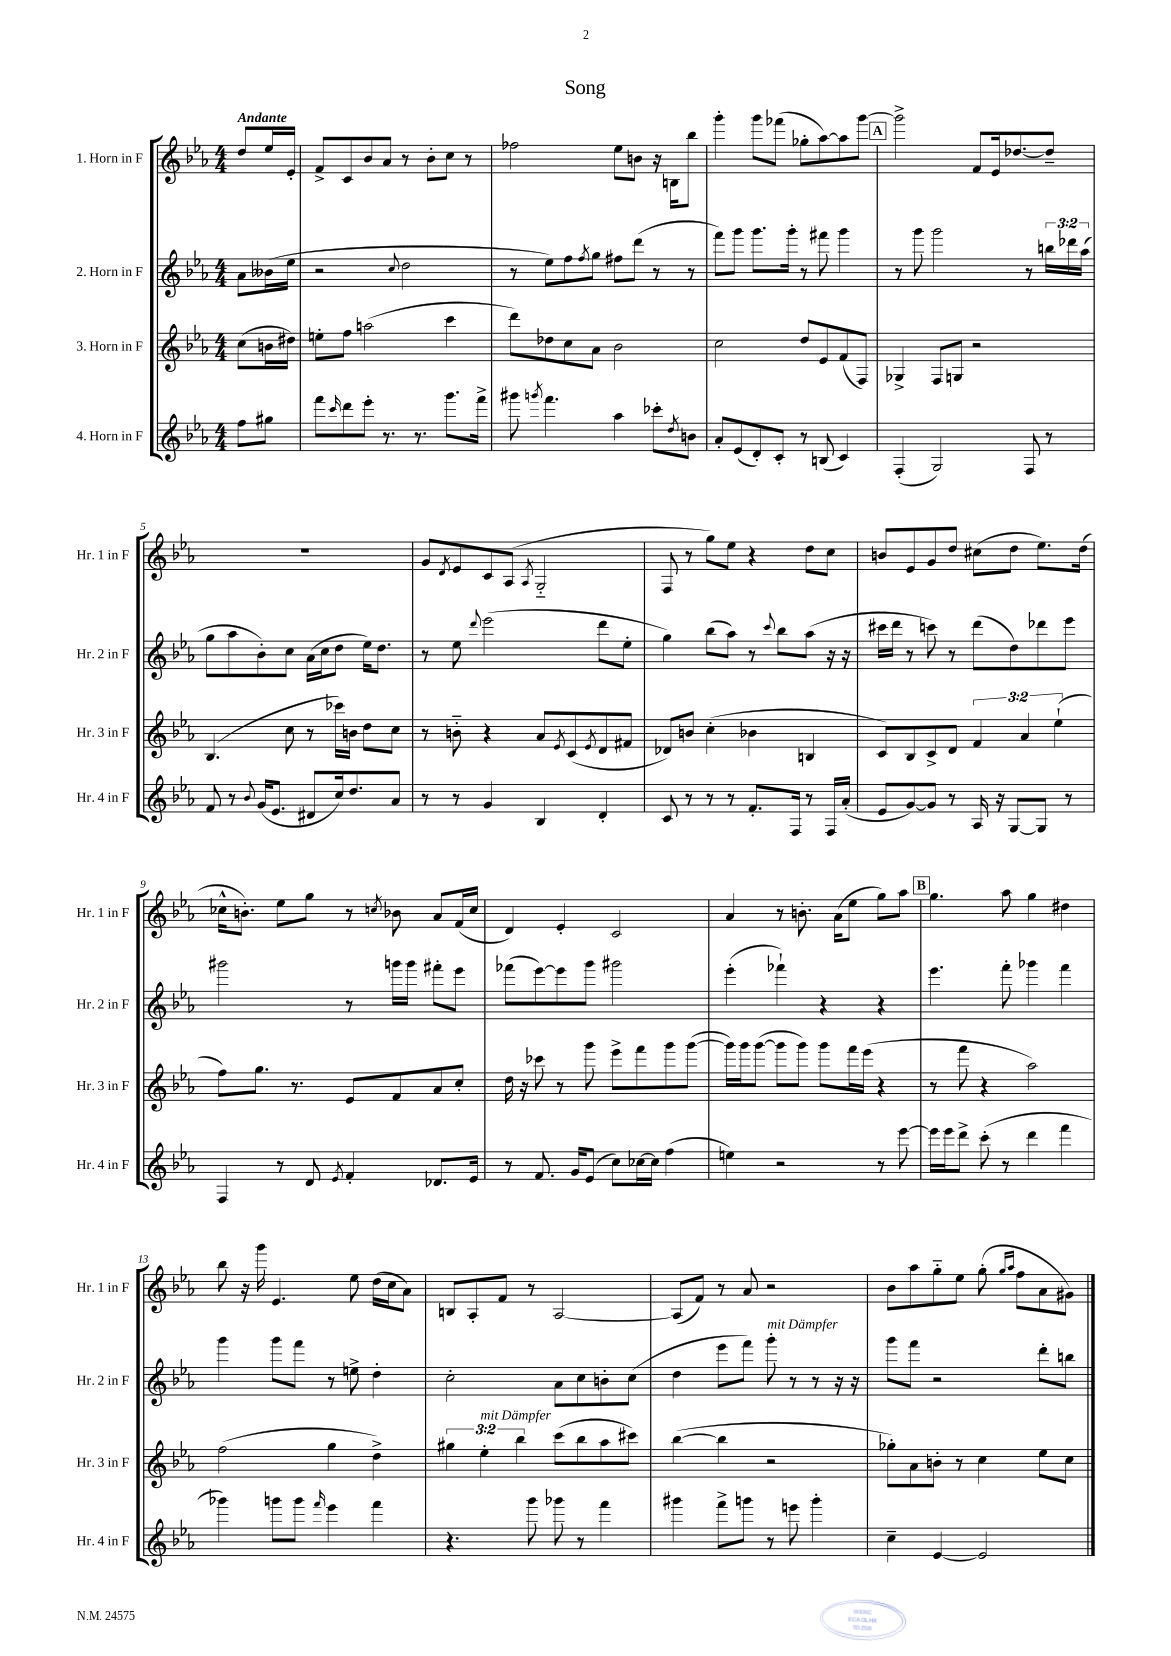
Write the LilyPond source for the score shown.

\header { title = "Song" }
<<
\new StaffGroup <<
\new Staff = "s0" \with { instrumentName = "1. Horn in F" shortInstrumentName = "Hr. 1 in F" } {
    \clef treble \key ees \major \numericTimeSignature \time 4/4 \partial 4 \tempo "Andante"
    d''8 ees''16 ees'16-. |
    f'8-> c'8 bes'8 aes'8 r8 bes'8-. c''8 r8 |
    fes''2 ees''8 b'8 r16 b16 bes''8 |
    g'''4-. g'''8 fes'''8( ges''8-. aes''8~) aes''8 g'''8~ |
    \mark \markup { \box "A" } g'''2-> f'8 ees'16 des''8.~ des''8-- |
    R1 |
    g'8 \acciaccatura { d'8 } ees'8 c'8 aes8( \acciaccatura { aes8 } g2-_ |
    f8 r8 g''8) ees''8 r4 d''8 c''8 |
    b'8 ees'8 g'8 d''8 cis''8( d''8 ees''8.) d''16( |
    ces''16-^ b'8.-.) ees''8 g''8 r8 \acciaccatura { c''8 } bes'8 aes'8 f'16( c''16 |
    d'4) ees'4-. c'2 |
    aes'4 r8 b'8.-. aes'16( ees''8 g''8) aes''8 |
    \mark \markup { \box "B" } g''4. aes''8 g''4 dis''4 |
    bes''8 r16 g'''16 ees'4. ees''8 d''16( c''16 aes'8) |
    b8 aes8-. f'8 r8 aes2~ |
    aes8( f'8) r8 aes'8 r2 |
    bes'8 aes''8 g''8-_ ees''8 g''8-.( \grace { g''16 aes''16 } f''8 aes'8 gis'8) \bar "|." |
}
\new Staff = "s1" \with { instrumentName = "2. Horn in F" shortInstrumentName = "Hr. 2 in F" } {
    \clef treble \key ees \major \numericTimeSignature \time 4/4 \override Staff.TupletNumber.text = #tuplet-number::calc-fraction-text \partial 4
    aes'8 beses'16( ees''16 |
    r2 \appoggiatura { c''8 } d''2 |
    r8 ees''8) f''8 \acciaccatura { f''8 } g''8 fis''8 d'''8( r8 r8 |
    f'''8) g'''8 g'''8. g'''16-. r8 fis'''8 g'''4 |
    \mark \markup { \box "A" } r8 g'''8 g'''2 r8 \tuplet 3/2 { b''16 des'''16 aes''16( } |
    g''8 aes''8 bes'8-.) c''8 aes'16( c''16 d''8 ees''16) d''8. |
    r8 ees''8 \appoggiatura { d'''8 } ees'''2( d'''8 ees''8-. |
    g''4) bes''8( aes''8) r8 \appoggiatura { c'''8 } bes''8 aes''8( r16 r16 |
    cis'''16 d'''16 r8 c'''8) r8 d'''8( d''8) des'''8 ees'''8 |
    gis'''2 r8 g'''16 g'''16 fis'''8-. ees'''8 |
    fes'''8( ees'''8~) ees'''8 g'''8 gis'''2 |
    ees'''4-.( fes'''4-!) r4 r4 |
    \mark \markup { \box "B" } ees'''4. f'''8-. ges'''4 f'''4 |
    g'''4 g'''8 f'''8 r8 e''8-> d''4-. |
    c''2-. aes'8 c''8 b'8-. c''8( |
    d''4 ees'''8 f'''8) g'''8-.^\markup { \italic "mit Dämpfer" } r8 r8 r16 r16 |
    g'''8 f'''8 r2 d'''8-. b''8 \bar "|." |
}
\new Staff = "s2" \with { instrumentName = "3. Horn in F" shortInstrumentName = "Hr. 3 in F" } {
    \clef treble \key ees \major \numericTimeSignature \time 4/4 \override Staff.TupletNumber.text = #tuplet-number::calc-fraction-text \partial 4
    c''8( b'16 dis''16) |
    e''8-. f''8 a''2( c'''4 |
    d'''8) des''8 c''8 aes'8 bes'2 |
    c''2 d''8 ees'8 f'8( f8) |
    \mark \markup { \box "A" } ges4-> f8 g8 r2 |
    bes4.( c''8 r8 ces'''16) b'16 d''8 c''8 |
    r8 b'8-_ r4 aes'8 \acciaccatura { ees'8 } c'8( \acciaccatura { ees'8 } d'8 fis'8 |
    des'8) b'8 c''4-.( bes'4 b4 |
    c'8) bes8 c'8-> d'8 \tuplet 3/2 { f'4 aes'4 ees''4-!( } |
    f''8) g''8. r8. ees'8 f'8 aes'8 c''8-. |
    d''16 r16 ces'''8 r8 g'''8 ees'''8-> f'''8 g'''8 g'''8~( |
    g'''16) g'''16 g'''8~( g'''8 g'''8) g'''8 f'''16 ees'''16( r4 |
    \mark \markup { \box "B" } r8 f'''8 r4 aes''2) |
    f''2( g''4 d''4->) |
    \tuplet 3/2 { gis''4 ees''4-.^\markup { \italic "mit Dämpfer" } bes''4 } c'''8( bes''8 aes''8 cis'''8) |
    bes''4~( bes''4 r2 |
    ges''8-.) aes'8 b'8-. r8 c''4 ees''8 c''8 \bar "|." |
}
\new Staff = "s3" \with { instrumentName = "4. Horn in F" shortInstrumentName = "Hr. 4 in F" } {
    \clef treble \key ees \major \numericTimeSignature \time 4/4 \partial 4
    f''8 gis''8 |
    f'''8 \grace { c'''16 } d'''8 ees'''8-. r8. r8. g'''8. f'''16-> |
    gis'''8 \acciaccatura { g'''8 } f'''4. aes''4 ces'''8-. \acciaccatura { d''8 } b'8 |
    aes'8-. ees'8( d'8-.) c'8-. r8 b8( c'4) |
    \mark \markup { \box "A" } f4-.( g2) f8 r8 |
    f'8 r8 \appoggiatura { bes'8 } g'16( ees'8. dis'8 c''16) d''8. aes'8 |
    r8 r8 g'4 bes4 d'4-. |
    c'8 r8 r8 r8 f'8.-. f16 r8 f16 aes'16-.( |
    ees'8 g'8~) g'8 r8 aes16 r16 g8~ g8 r8 |
    f4 r8 d'8 \acciaccatura { ees'8 } f'4-. des'8. ees'16 |
    r8 f'8. g'16 ees'8( c''8) ces''16~ ces''16 f''4( |
    e''4) r2 r8 ees'''8~ |
    \mark \markup { \box "B" } ees'''16 ees'''16 d'''8-> c'''8-.( r8 d'''4 f'''4 |
    ges'''4) g'''8 g'''8 \grace { f'''16 } ees'''4 f'''4 |
    r4. g'''8 ges'''8 r8 f'''4 |
    gis'''4 f'''8-> g'''8 r8 e'''8 g'''4-. |
    c''4-- ees'4~ ees'2 \bar "|." |
}
>>
>>
